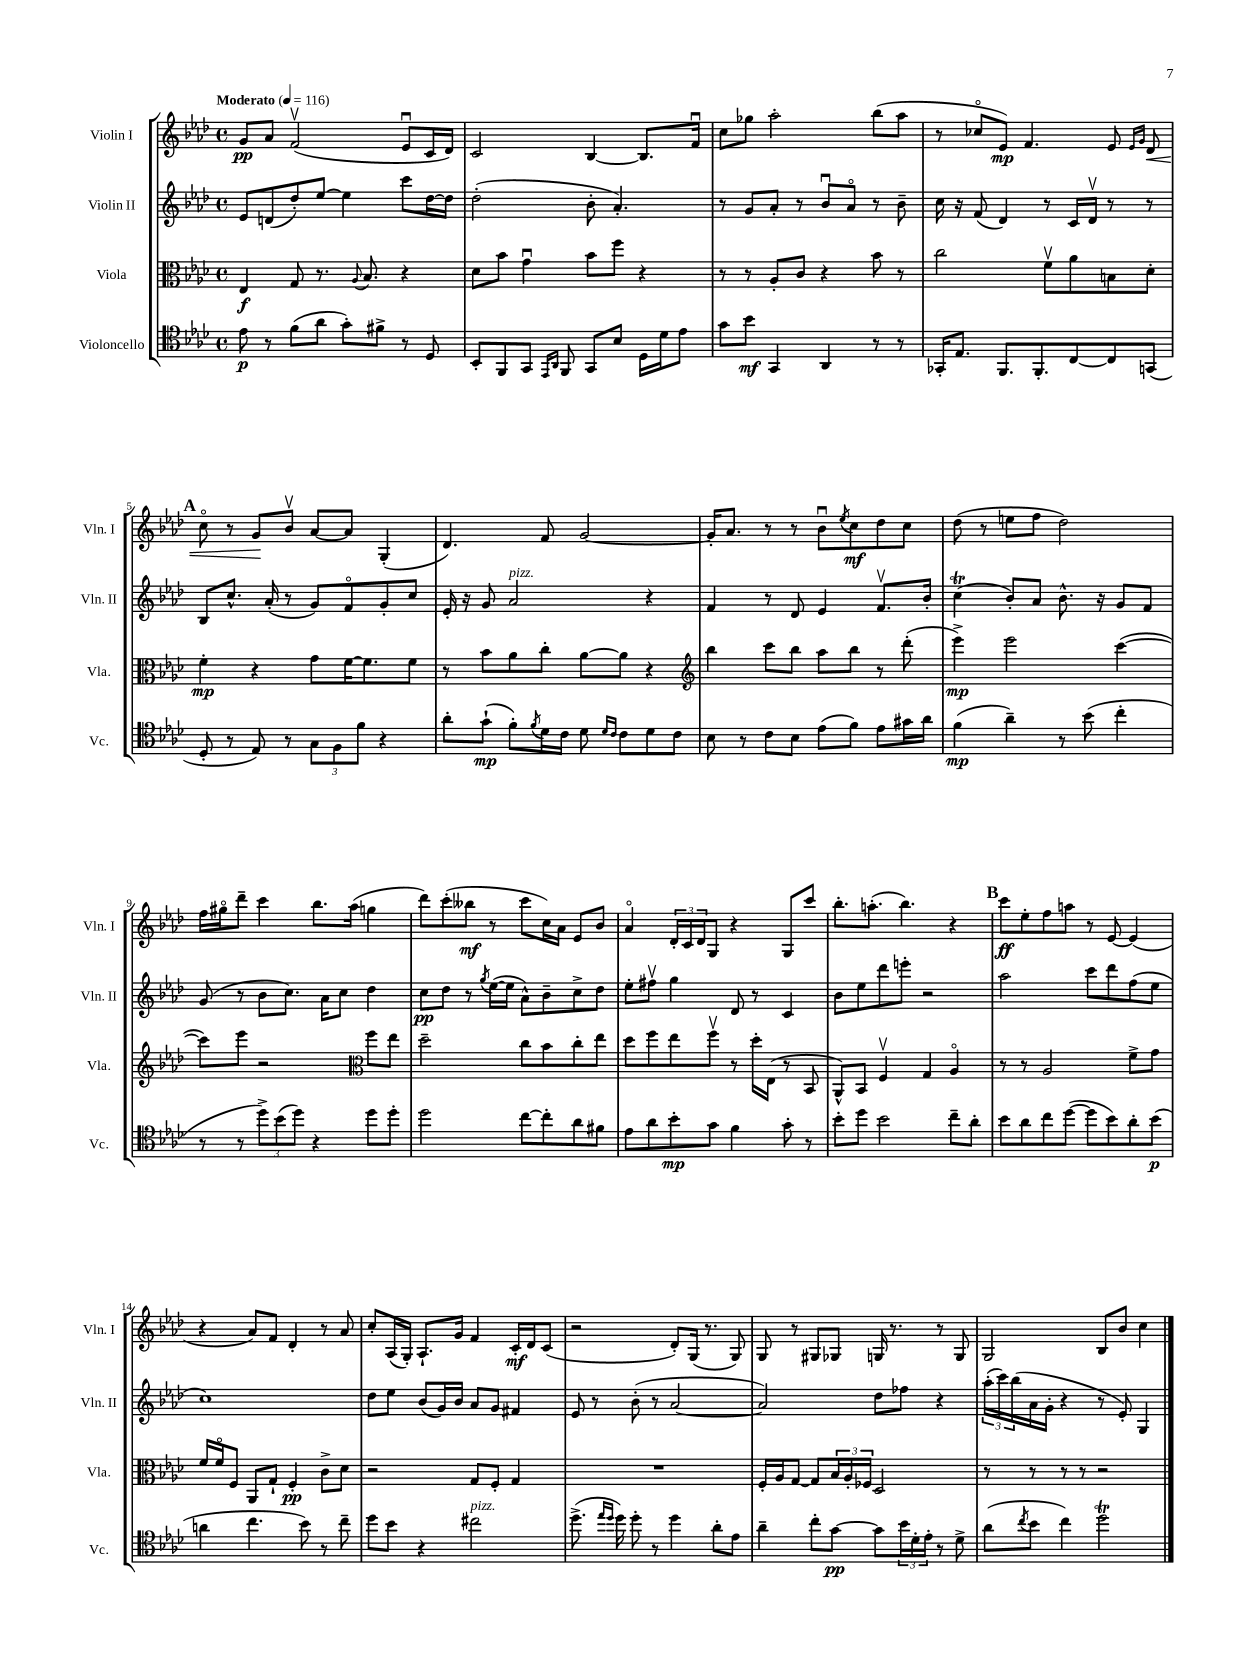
<<
\new StaffGroup <<
\new Staff = "s0" \with { instrumentName = "Violin I" shortInstrumentName = "Vln. I" } {
    \clef treble \key aes \major \defaultTimeSignature \time 4/4 \tempo "Moderato" 4 = 116
    g'8\pp aes'8 f'2\upbow( ees'8\downbow c'16 des'16) |
    c'2 bes4~ bes8. f'16\downbow |
    c''8 ges''8 aes''2-. bes''8( aes''8 |
    r8 ces''8\flageolet ees'8\mp) f'4. ees'8 \grace { ees'16 g'16 } des'8\< |
    \mark \markup { \bold "A" } c''8\flageolet r8 g'8\! bes'8\upbow aes'8~ aes'8 g4-.( |
    des'4.) f'8 g'2~ |
    g'16-. aes'8. r8 r8 bes'8\downbow \acciaccatura { ees''8 } c''8\mf des''8 c''8 |
    des''8( r8 e''8 f''8 des''2) |
    f''16 gis''16\flageolet des'''8-- c'''4 bes''8. aes''16( g''4 |
    des'''8) c'''8-.( beses''8\mf r8 c'''8 c''16) aes'16 ees'8 bes'8 |
    aes'4\flageolet \tuplet 3/2 { des'16-. c'16 des'16 } g8 r4 g8 c'''8 |
    bes''8.-. a''8.-.( bes''4.) r4 |
    \mark \markup { \bold "B" } c'''8\ff ees''8-. f''8 a''8 r8 ees'8~ ees'4( |
    r4 aes'8) f'8 des'4-. r8 aes'8 |
    c''8-. aes16( g16-.) aes8.-! g'16 f'4 c'16-.\mf des'16 c'8( |
    r2 des'8-.) g16( r8. g8) |
    g8 r8 gis8 ges8 g16 r8. r8 g8 |
    g2 bes8 bes'8 c''4 \bar "|." |
}
\new Staff = "s1" \with { instrumentName = "Violin II" shortInstrumentName = "Vln. II" } {
    \clef treble \key aes \major \defaultTimeSignature \time 4/4
    ees'8 d'8( des''8-.) ees''8~ ees''4 c'''8 des''16~ des''16 |
    des''2-.( bes'8-. aes'4.-.) |
    r8 g'8 aes'8-. r8 bes'8\downbow aes'8\flageolet r8 bes'8-- |
    c''16 r16 f'8( des'4) r8 c'16 des'16\upbow r8 r8 |
    \mark \markup { \bold "A" } bes8 c''8.-^ aes'16-.( r8 g'8) f'8\flageolet g'8-. c''8 |
    ees'16-. r16 g'8 aes'2^\markup { \italic "pizz." } r4 |
    f'4 r8 des'8 ees'4 f'8.\upbow bes'16-. |
    c''4\trill( bes'8-.) aes'8 bes'8.-^ r16 g'8 f'8 |
    g'8( r8 bes'8 c''8.) aes'16 c''8 des''4 |
    c''8\pp des''8 r8 \acciaccatura { g''8 } ees''16~( ees''16 aes'8-^) bes'8-- c''8-> des''8 |
    ees''8-. fis''8\upbow g''4 des'8 r8 c'4 |
    bes'8 ees''8 des'''8 e'''8-. r2 |
    \mark \markup { \bold "B" } aes''2 c'''8 des'''8 f''8( ees''8 |
    c''1) |
    des''8 ees''8 bes'8( g'16) bes'16 aes'8 g'8 fis'4 |
    ees'8 r8 bes'8-.( r8 aes'2~ |
    aes'2) des''8 fes''8 r4 |
    \tuplet 3/2 { aes''16-.( c'''16) bes''16( } aes'16 g'16-. r4 r8 ees'8-.) g4 \bar "|." |
}
\new Staff = "s2" \with { instrumentName = "Viola" shortInstrumentName = "Vla." } {
    \clef alto \key aes \major \defaultTimeSignature \time 4/4
    ees4\f g8 r8. \appoggiatura { aes8 } bes8. r4 |
    des'8 bes'8 g'4\downbow bes'8 f''8 r4 |
    r8 r8 aes8-. c'8 r4 bes'8 r8 |
    c''2 f'8\upbow aes'8 b8 des'8-. |
    \mark \markup { \bold "A" } f'4-.\mp r4 g'8 f'16~ f'8. f'8 |
    r8 bes'8 aes'8 c''8-. aes'8~ aes'8 r4 |
    \clef treble bes''4 c'''8 bes''8 aes''8 bes''8 r8 des'''8-.( |
    ees'''4->\mp) ees'''2 c'''4~( |
    c'''8) ees'''8 r2 \clef alto f''8 ees''8 |
    des''2-- c''8 bes'8 c''8-. ees''8 |
    des''8 f''8 ees''8 f''8\upbow r8 des''16-. ees16( r8 bes,8 |
    aes,8-^) bes,8 f4\upbow g4 aes4\flageolet |
    \mark \markup { \bold "B" } r8 r8 aes2 f'8-> g'8 |
    f'16 f'16\flageolet f8 aes,8 g8-! f4-.\pp c'8-> des'8 |
    r2 g8 f8-. g4 |
    R1 |
    f16-. aes16 g8~ g8 \tuplet 3/2 { bes16 aes16-. fes16 } des2 |
    r8 r8 r8 r8 r2 \bar "|." |
}
\new Staff = "s3" \with { instrumentName = "Violoncello" shortInstrumentName = "Vc." } {
    \clef tenor \key aes \major \defaultTimeSignature \time 4/4
    ees'8\p r8 f'8( aes'8 g'8-.) fis'8-> r8 des8 |
    bes,8-. f,8 g,8 \grace { ees,16 aes,16 } f,8 g,8 bes8 des16 des'16 ees'8 |
    g'8 bes'8\mf g,4 aes,4 r8 r8 |
    ges,16-. ees8. f,8. f,8.-. c8~ c8 g,8( |
    \mark \markup { \bold "A" } des8-. r8 ees8) r8 \tuplet 3/2 { g8 f8 f'8 } r4 |
    aes'8-. g'8-!\mp( f'8-.) \acciaccatura { f'8 } des'16 c'16 des'8 \grace { des'16 c'16 } c'8 des'8 c'8 |
    bes8 r8 c'8 bes8 ees'8( f'8) ees'8 gis'16 aes'16 |
    f'4\mp( aes'4--) r8 bes'8( c''4-. |
    r8 r8 \tuplet 3/2 { des''8->) bes'8( des''8) } r4 des''8 des''8-. |
    des''2 c''8~ c''8-. aes'8 fis'8 |
    ees'8 aes'8 bes'8-.\mp g'8 f'4 g'8-. r8 |
    bes'8-. des''8 bes'2 c''8-- aes'8-. |
    \mark \markup { \bold "B" } bes'8 aes'8 c''8 des''8~( des''8 bes'8) aes'8-. bes'8\p( |
    a'4 c''4. bes'8) r8 c''8-- |
    des''8 bes'8 r4 cis''2^\markup { \italic "pizz." } |
    des''8.->( \grace { ees''16 des''16 } des''16) des''8-. r8 des''4 aes'8-. ees'8 |
    aes'4-- c''8-. g'8~\pp g'8 \tuplet 3/2 { bes'16 des'16-. ees'16-. } r8 des'8-> |
    aes'8( \acciaccatura { c''8 } bes'8 c''4) des''2\trill \bar "|." |
}
>>
>>
